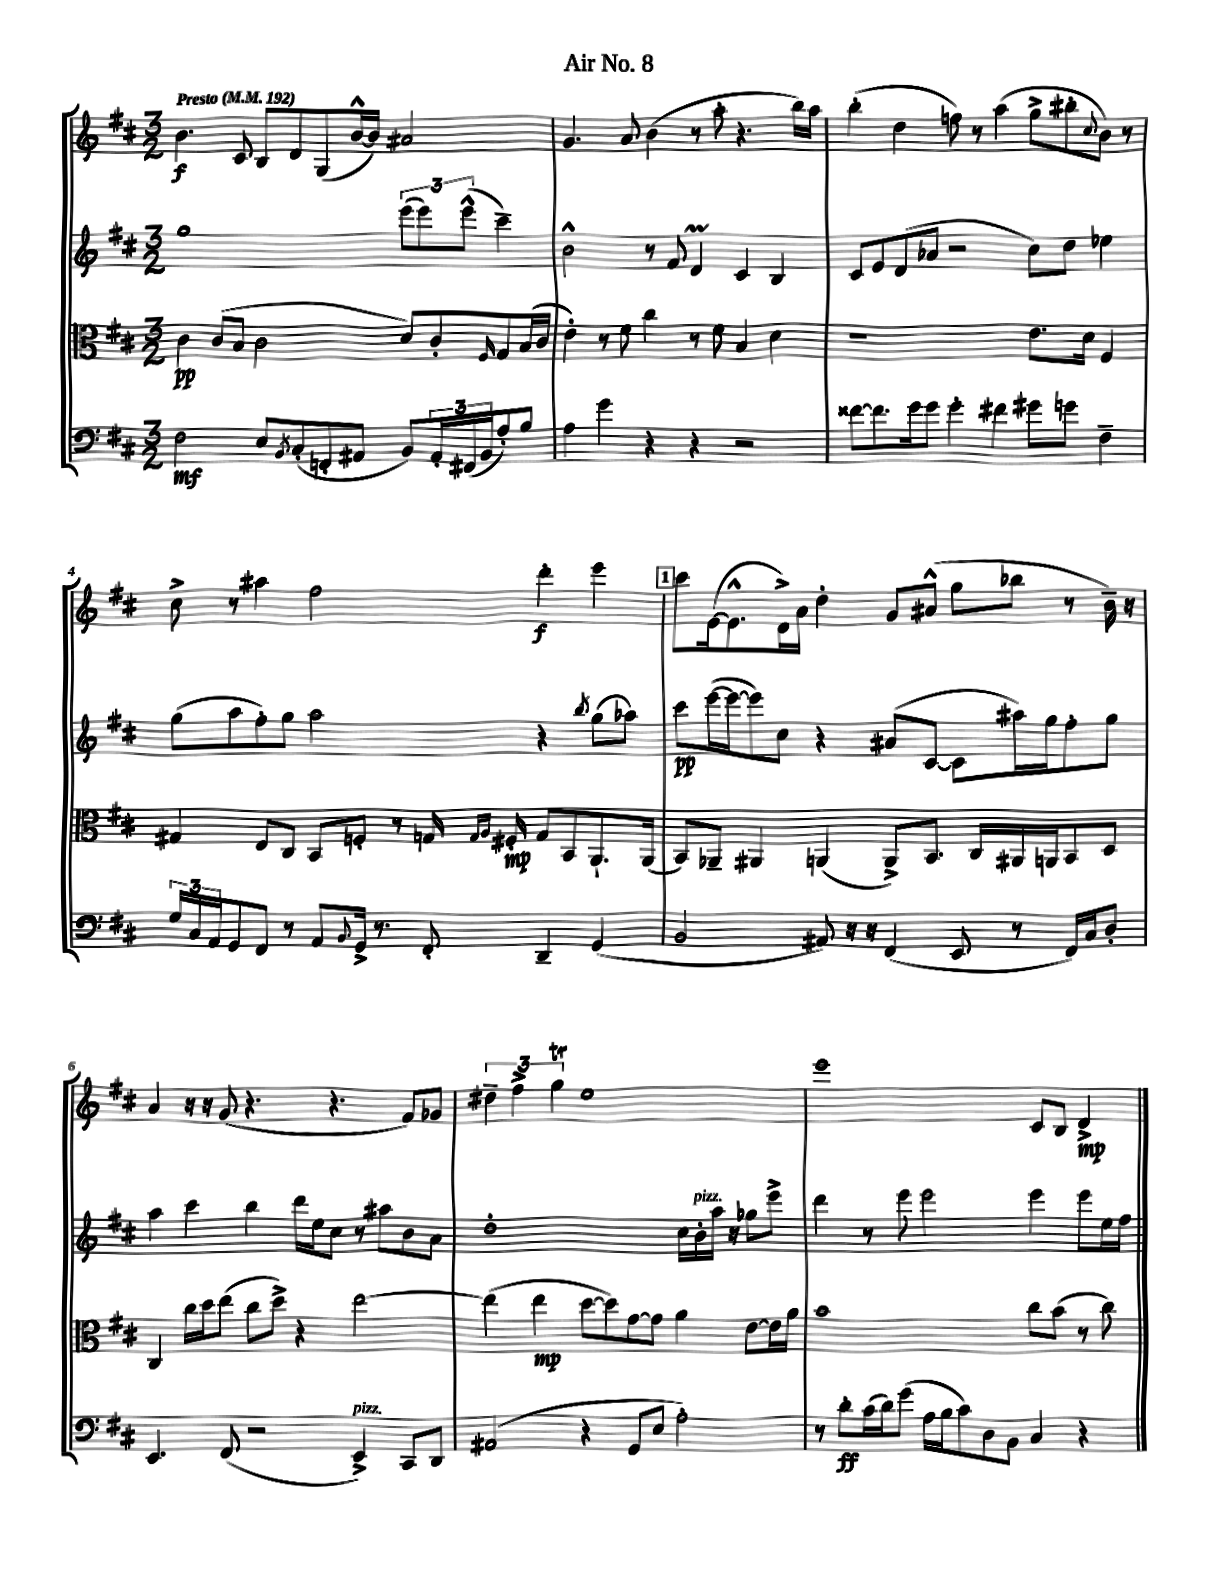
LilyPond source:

\header { title = "Air No. 8" }
<<
\new StaffGroup <<
\new Staff = "s0" {
    \clef treble \key d \major \numericTimeSignature \time 3/2 \tempo "Presto" 4 = 192
    b'4.\f cis'8 b8 d'8 g8( b'16~-^ b'16) ais'2 |
    g'4. a'8 b'4( r8 a''8-. r4. b''16) a''16 |
    b''4-.( d''4 f''8) r8 a''4( g''8-> bis''8-. \appoggiatura { cis''8 } b'8) r8 |
    cis''8-> r8 ais''4 fis''2 d'''4-.\f e'''4 |
    \mark \markup { \box "1" } cis'''8 e'16~( e'8.-^ d'16->) a'16 d''4-. g'8 ais'8-^( g''8 bes''8 r8 b'16--) r16 |
    a'4 r16 r16 g'8( r4. r4. fis'8) ges'8 |
    \tuplet 3/2 { dis''4-- fis''4-> g''4\trill } e''1 |
    e'''1 cis'8 b8 d'4->\mp \bar "|." |
}
\new Staff = "s1" {
    \clef treble \key d \major \numericTimeSignature \time 3/2
    g''1 \tuplet 3/2 { e'''8( e'''8) e'''8-^( } cis'''4--) |
    b'2-^ r8 fis'8 d'4\prall cis'4 b4 |
    cis'8 e'8 d'8( aes'8 r2 cis''8) d''8 ees''4 |
    g''8( a''8 fis''8-.) g''8 a''2 r4 \acciaccatura { b''8 } g''8( aes''8) |
    \mark \markup { \box "1" } cis'''8\pp e'''16~( e'''16~ e'''8) cis''8 r4 ais'8( cis'8~ cis'8 ais''16) g''16 fis''8-. g''8 |
    a''4 cis'''4 b''4 d'''16 e''16 cis''8 r8 ais''8 b'8 a'8 |
    d''1-. cis''16 b'16-.^\markup { \italic "pizz." } a''16 r16 ges''8 e'''8-> |
    d'''4 r8 e'''8 e'''2 e'''4 e'''8 e''16 fis''16 \bar "|." |
}
\new Staff = "s2" {
    \clef alto \key d \major \numericTimeSignature \time 3/2
    cis'4\pp cis'8( b8 cis'2 d'8) cis'8-. \grace { fis16 } g8 b16( cis'16 |
    e'4-.) r8 fis'8 cis''4 r8 fis'8 b4 d'4 |
    r1 e'8. d'16 fis4 |
    gis4 e8 cis8 b,8 f8-. r8 g16 \grace { g16 a16 } fis16-.\mp g8 b,8 a,8.-! a,16( |
    \mark \markup { \box "1" } b,8) aes,8-- ais,4 a,4( a,8->) b,8. cis16 ais,16 a,16 b,8 d8 |
    cis4 cis''16 d''16 e''8( cis''8 d''8->) r4 e''2~ |
    e''4( e''4\mp d''8~ d''8) g'8~ g'8 a'4 e'8~ e'16 a'16 |
    b'1 cis''8 b'8( r8 cis''8) \bar "|." |
}
\new Staff = "s3" {
    \clef bass \key d \major \numericTimeSignature \time 3/2
    fis2\mf e8 \acciaccatura { b,8 } cis8-.( f,8-. ais,8 b,8) \tuplet 3/2 { ais,16-. fis,16( b,16 } a8-.) b8 |
    a4 g'4 r4 r4 r2 |
    fisis'8~ fisis'8. g'16 g'8 g'4-. fis'4 gis'8 g'8 fis4-- |
    \tuplet 3/2 { g16 cis16 a,16 } g,8 fis,8 r8 a,8 \appoggiatura { b,8 } g,16-> r8. fis,8-. d,4-- g,4( |
    \mark \markup { \box "1" } b,2 ais,8) r16 r16 fis,4( e,8 r8 fis,16) cis16 d8-. |
    e,4. fis,8( r2 e,4->^\markup { \italic "pizz." }) cis,8 d,8 |
    ais,2( r4 g,8 e8 a2-.) |
    r8 d'8-.\ff cis'16( d'16) g'8( a16 b16 cis'8) d8 b,8 cis4 r4 \bar "|." |
}
>>
>>
